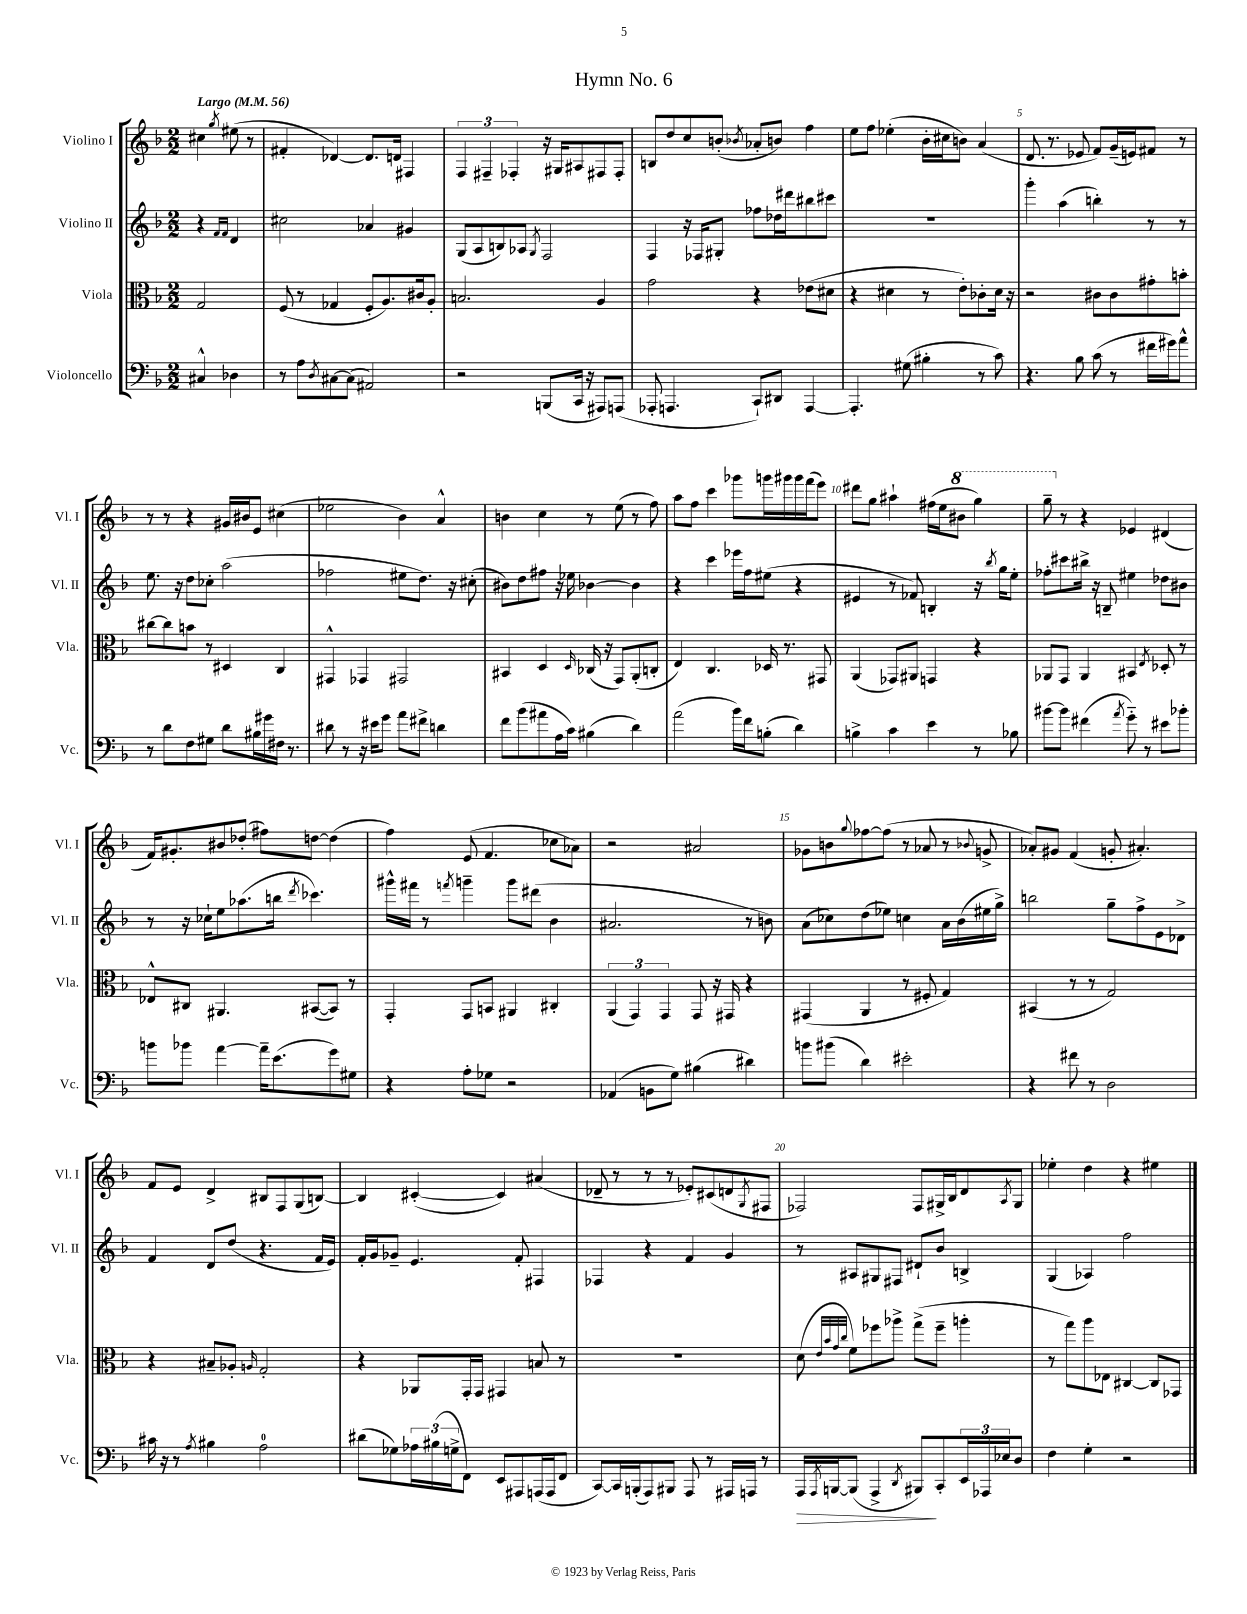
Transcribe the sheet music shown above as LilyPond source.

\header { title = "Hymn No. 6" }
<<
\new StaffGroup <<
\new Staff = "s0" \with { instrumentName = "Violino I" shortInstrumentName = "Vl. I" } {
    \clef treble \key f \major \numericTimeSignature \time 2/2 \partial 2 \tempo "Largo" 4 = 56
    cis''4 \acciaccatura { g''8 } eis''8( r8 |
    fis'4-. des'4~) des'8. d'16 fis4 |
    \tuplet 3/2 { f4 fis4-- fes4-. } r16 gis16 ais8 fis8 fis8-. |
    b8 d''8 c''8 b'8-.( \acciaccatura { bes'8 } aes'8-. b'8) f''4 |
    e''8 f''8 ees''4-.( bes'16-. cis''16 b'8) a'4( |
    d'8. r8. ees'8 f'8) g'16--( e'16) fis'8 r8 |
    r8 r8 r4 gis'16 bis'16 e'8 cis''4( |
    ees''2 bes'4) a'4-^ |
    b'4 c''4 r8 e''8( r8 f''8) |
    a''8 f''8 c'''4 ges'''8 g'''16 gis'''16 gis'''16 f'''16( e'''8) |
    dis'''8 g''8 ais''4-! fis''16( e''16 \ottava #1 bis''8 g'''4) |
    g'''8-- \ottava #0 r8 r4 ees'4 dis'4( |
    f'16) gis'8.-. bis'8 des''8-.( fis''8) d''8~ d''4( |
    f''4) e'8( f'4. ces''8 aes'8) |
    r2 ais'2 |
    ges'8 b'8 \appoggiatura { g''8 } fes''8~ fes''8( r8 aes'8 r8 \appoggiatura { bes'8 } g'8-> |
    aes'8-.) gis'8 f'4( g'8-. ais'4.-.) |
    f'8 e'8 d'4-> bis8 f8 g8( b8~) |
    b4 cis'4~-.( cis'4) ais'4( |
    des'8-- r8 r8 r8 ees'8-.) cis'8( d'8 \acciaccatura { g8 } fis8 |
    fes2) fes8 gis16-> bes16 d'8 \acciaccatura { a8 } gis8 |
    ees''4-. d''4 r4 eis''4 \bar "|." |
}
\new Staff = "s1" \with { instrumentName = "Violino II" shortInstrumentName = "Vl. II" } {
    \clef treble \key f \major \numericTimeSignature \time 2/2 \partial 2
    r4 \grace { f'16 f'16 } d'4 |
    cis''2 aes'4 gis'4 |
    g8( a8 b8) aes8 \acciaccatura { g8 } f2 |
    f4 r16 fes16 gis8-. fes''8 des''16 dis'''16 bis''8 cis'''8 |
    R1 |
    g'''4-. a''4( b''4-.) r8 r8 |
    e''8. r16 d''8 ces''8-. a''2( |
    fes''2 eis''8 d''8.) r16 cis''8-.( |
    bis'8) d''8 fis''8 r16 ees''16 bes'4~ bes'4 |
    r4 c'''4 ees'''16 f''16 eis''8( r4 |
    eis'4 r8 fes'8) b4-. r16 \acciaccatura { bes''8 } g''16 e''8-. |
    fes''8-. cis'''8 bis''16-> r16 b8-- eis''4 des''8 bis'8 |
    r8 r16 ces''16-! e''8 aes''8.( b''16 \acciaccatura { d'''8 } ces'''4.) |
    gis'''16-^ fis'''16 r8 \acciaccatura { f'''8 } g'''4-- g'''8 dis'''8( bes'4 |
    ais'2. r8 b'8) |
    a'8( ces''8) d''8( ees''8) c''4 a'16 bes'16( eis''16 g''16->) |
    b''2 g''8-- f''8-> e'8 des'8-> |
    f'4 d'8 d''8( r4. f'16 e'16) |
    f'16-. g'16 ges'8-- e'4. f'8-. fis4 |
    fes4 r4 f'4 g'4 |
    r8 ais8 gis8 fis8 dis'8-! bes'8 b4-> |
    g4( aes4) f''2 \bar "|." |
}
\new Staff = "s2" \with { instrumentName = "Viola" shortInstrumentName = "Vla." } {
    \clef alto \key f \major \numericTimeSignature \time 2/2 \partial 2
    g2 |
    f8( r8 ges4 f8-. a8.) cis'16 a8-. |
    b2. a4 |
    g'2 r4 ees'8( dis'8 |
    r4 dis'4 r8 e'8-.) ces'8-. dis'16 r16 |
    r2 cis'8 cis'8 gis'8-. b'8-. |
    cis''8~ cis''8 b'8 r8 dis4 c4 |
    gis,4-^ ges,4 gis,2 |
    bis,4 d4 \grace { d16 } ces16( r16 g,8) a,8-.( c8-. |
    e4) c4. des16 r8. gis,8 |
    a,4( ges,8) ais,8 g,4 r4 |
    aes,8 g,8 aes,4 bis,4 \acciaccatura { e8 } des8-. r8 |
    ees8-^ cis8 ais,4. bis,8~( bis,8) r8 |
    g,4-. g,8 b,8 ais,4 cis4-. |
    \tuplet 3/2 { a,4( g,4) g,4 } g,8 r16 gis,16 r4 |
    gis,4( a,4 r8 fis8-. g4) |
    bis,4( r8 r8 g2) |
    r4 bis8-- aes8-. \grace { a16 } g2-. |
    r4 aes,8 g,16-. g,16 gis,4 b8 r8 |
    R1 |
    d'8( \grace { e'32 bes'32 g'32 c''32 } f'8) fes''8 aes''8-> g''8->( fes''8-- a''4-. |
    r8 g''8) a''8 ees8 cis4~ cis8 ges,8 \bar "|." |
}
\new Staff = "s3" \with { instrumentName = "Violoncello" shortInstrumentName = "Vc." } {
    \clef bass \key f \major \numericTimeSignature \time 2/2 \partial 2
    cis4-^ des4 |
    r8 a8 \acciaccatura { d8 } cis8~ cis8( ais,2) |
    r2 b,,8( c,16 r16 ais,,8) a,,8( |
    aes,,8-. a,,4. c,8-!) dis,8 a,,4~ |
    a,,4.-. gis8( bis4-. r8 c'8) |
    r4. bes8 c'8( r8 fis'16 gis'16) a'8-^ |
    r8 d'8 f8 gis8 d'8 bis16 gis'16 fis16 r8. |
    dis'8 r8 r16 eis'16 g'8 a'8 fis'8-> d'4 |
    f'8 bes'8( ais'8 a16 c'16) bis4( d'4) |
    a'2( bes'16) f'16 b8-.( d'4) |
    b4-> c'4 e'4 r8 bes8 |
    bis'8~ bis'8 fis'4( \acciaccatura { a'8 } g'8-_) r8 eis'8 bes'8-. |
    b'8 bes'8 a'4~ a'16-- e'8.( g'8) gis8 |
    r4 a8-. ges8 r2 |
    aes,4( b,8 g8) bis4( dis'4) |
    b'8 bis'8( d'4) eis'2-. |
    r4 fis'8 r8 d2 |
    cis'16 r16 r8 \acciaccatura { a8 } bis4 a2-0 |
    dis'8( ges8) \tuplet 3/2 { aes16 bis16( g16-> } f,8) e,8 ais,,8 a,,16( a,,16 f,8 |
    c,8~) c,16 b,,16-.( a,,8) bis,,8 a,,8 r8 ais,,16 a,,16 r8 |
    a,,16\> \acciaccatura { a,,8 } b,,16~ b,,8( a,,4-> \acciaccatura { d,8 } bis,,8\!) c,8-. \tuplet 3/2 { e,16 aes,,16 ees16 } d8 |
    f4 g4-. r2 \bar "|." |
}
>>
>>
\layout { \context { \Score \override BarNumber.break-visibility = ##(#f #t #t) barNumberVisibility = #(every-nth-bar-number-visible 5) } }
